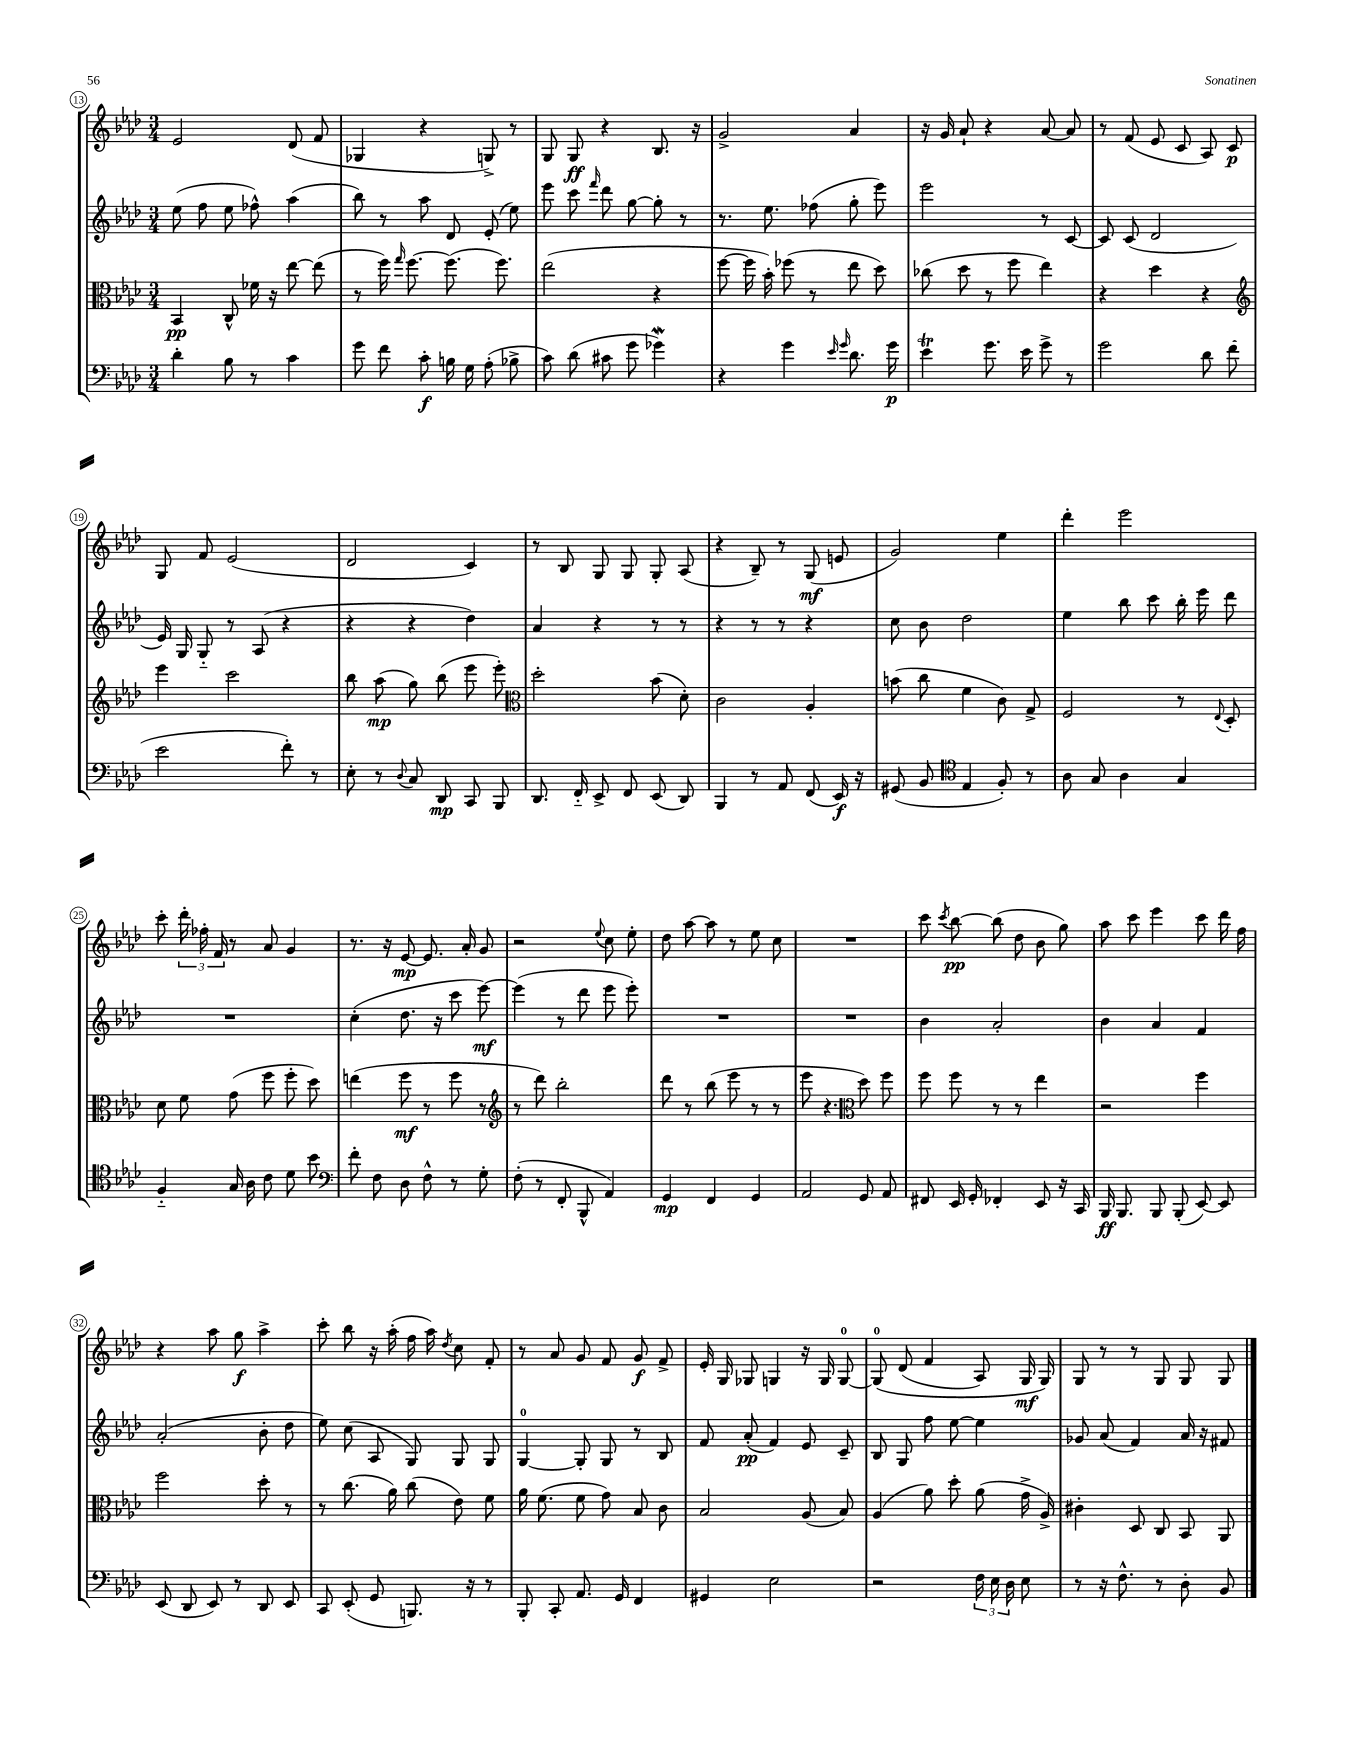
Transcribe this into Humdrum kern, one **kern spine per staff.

**kern	**kern	**kern	**kern
*staff4	*staff3	*staff2	*staff1
*clefF4	*clefC3	*clefG2	*clefG2
*k[b-e-a-d-]	*k[b-e-a-d-]	*k[b-e-a-d-]	*k[b-e-a-d-]
*M3/4	*M3/4	*M3/4	*M3/4
4d-'	4BB-	(8ee-	2e-
.	.	8ff	.
8B-	8C^^	8ee-	.
8r	16f-	8ff-^^)	.
.	16r	.	.
4c	[8ee-	(4aa-	(8d-
.	(8ee-]	.	8f
=	=	=	=
8g	8r	8bb-)	4G-
8f	16ff)	8r	.
.	16qqgg	.	.
.	[8.ff	.	.
8c'	.	8aa-	4r
16B	(8.ff]	8d-	.
16G	.	.	.
(8A-'	.	(8e-'	8G^)
.	8.ff)	.	.
8B-^	.	8ee-)	8r
=	=	=	=
8c)	(2ee-	8eee-	8G
(8d-	.	8ccc	8G
.	.	16qqfff	.
8c#	.	8ddd-	4r
8g	.	[8gg	.
4g-)	4r	8gg']	8.B-
.	.	8r	.
.	.	.	16r
=	=	=	=
4r	[8ff	8.r	2g^
.	16ff]	.	.
.	16b-')	8.ee-	.
4g	(8ff-	.	.
.	8r	(8ff-	.
16qqe-	.	.	.
16qqg	.	.	.
8.d-	8ee-	8gg'	4a-
.	8dd-)	8eee-)	.
16g	.	.	.
=	=	=	=
4e-	(8cc-	2eee-	16r
.	.	.	16g
.	8dd-	.	8a-`
8.g	8r	.	4r
.	8ff	.	.
16e-	.	.	.
8g^	4ee-)	8r	[8a-
8r	.	[8c	8a-]
=	=	=	=
2g	4r	8c]	8r
.	.	(8c	(8f
.	4dd-	2d-	8e-
.	.	.	8c
8d-	4r	.	8A-)
(8f	.	.	8c
=	=	=	=
*	*clefG2	*	*
2e-	4eee-	16e-)	8G
.	.	16G	.
.	.	8G'~	8f
.	2ccc	8r	(2e-
.	.	(8A-	.
8f')	.	4r	.
8r	.	.	.
=	=	=	=
8E-'	8bb-	4r	2d-
8r	(8aa-	.	.
8qqD-	.	.	.
8C	8gg)	4r	.
8DD-	(8bb-	.	.
8CC	8eee-	4dd-)	4c)
8BBB-	8eee-')	.	.
=	=	=	=
*	*clefC3	*	*
8.DD-	2dd-'	4a-	8r
.	.	.	8B-
16FF'~	.	.	.
8EE-^	.	4r	8G
8FF	.	.	8G
(8EE-	(8b-	8r	8G'
8DD-)	8d-')	8r	(8A-
=	=	=	=
4BBB-	2c	4r	4r
8r	.	8r	8B-~)
8AA-	.	8r	8r
(8FF	4A-'	4r	(8G
16EE-)	.	.	8e
16r	.	.	.
=	=	=	=
(8GG#	(8b	8cc	2g)
8BB-	8cc	8b-	.
*clefC4	*	*	*
4E-	4f	2dd-	.
8F')	8c)	.	4ee-
8r	8G^	.	.
=	=	=	=
8A-	2F	4ee-	4ddd-'
8G	.	.	.
4A-	.	8bb-	2eee-
.	.	8ccc	.
4G	8r	16bb-'	.
.	.	16eee-	.
.	8qqE-	.	.
.	8D-'	8ddd-	.
=	=	=	=
4F'~	8d-	2.r	8ccc'
.	8f	.	24ddd-'
.	.	.	24ff-'
.	.	.	24f
16G	(8g	.	8r
16A-	.	.	.
8c	8ff	.	8a-
8d-	8ff'	.	4g
8b-	8dd-)	.	.
=	=	=	=
*clefF4	*	*	*
8f'	(4ee	(4cc'	8.r
8F	.	.	.
.	.	.	16r
8D-	8ff	8.dd-	[8e-
8F^^	8r	.	8.e-]
.	.	16r	.
8r	8ff	8ccc	.
.	.	.	16a-'
8G'	8r	[8eee-)	8g
=	=	=	=
*	*clefG2	*	*
(8F'	8r	(4eee-]	2r
8r	8ddd-)	.	.
8FF'	2bb-'	8r	.
8BBB-^^	.	8ddd-	.
.	.	.	8qqee-
4AA-)	.	8eee-	8cc
.	.	8eee-')	8ee-'
=	=	=	=
4GG	8ddd-	2.r	8dd-
.	8r	.	[8aa-
4FF	(8bb-	.	8aa-]
.	8eee-	.	8r
4GG	8r	.	8ee-
.	8r	.	8cc
=	=	=	=
2AA-	8eee-	2.r	2.r
.	4.r	.	.
*	*clefC3	*	*
8GG	8dd-)	.	.
8AA-	8ff	.	.
=	=	=	=
8FF#	8ff	4b-	8ccc
.	.	.	8qccc
16EE-	8ff	.	[8bb-
16GG'	.	.	.
4FF-'	8r	2a-'	(8bb-]
.	8r	.	8dd-
8EE-	4ee-	.	8b-
16r	.	.	8gg)
16CC	.	.	.
=	=	=	=
16BBB-	2r	4b-	8aa-
8.BBB-	.	.	.
.	.	.	8ccc
8BBB-	.	4a-	4eee-
(8BBB-'	.	.	.
[8EE-)	4ff	4f	8ccc
8EE-]	.	.	16ddd-
.	.	.	16ff
=	=	=	=
(8EE-	2ff	(2a-'	4r
8DD-	.	.	.
8EE-)	.	.	8aa-
8r	.	.	8gg
8DD-	8dd-'	8b-'	4aa-^
8EE-	8r	8dd-	.
=	=	=	=
8CC	8r	8ee-)	8ccc'
(8EE-'	(8.cc	(8cc	8bb-
8GG	.	8A-	16r
.	16a-)	.	(16aa-'
8.BBB)	(8cc	8G)	16ff
.	.	.	16aa-)
.	.	.	8qdd-
.	8e-)	8G	8cc
16r	.	.	.
8r	8f	8G	8f'
=	=	=	=
8BBB-'	16a-	[4G	8r
.	(8.f	.	.
8CC'	.	.	8a-
8.AA-	8f	8G']	8g
.	8g)	8G	8f
16GG	.	.	.
4FF	8B-	8r	8g
.	8c	8B-	8f^
=	=	=	=
4GG#	2B-	8f	16e-'
.	.	.	16G
.	.	(8a-'	8G-
2E-	.	4f)	4G
.	(8A-	8e-	16r
.	.	.	16G
.	8B-)	8c~	[8G
=	=	=	=
2r	(4A-	8B-	&(8G]
.	.	8G	(8d-
.	8a-)	8ff	4f
.	8dd-'	[8ee-	.
24F	(8a-	4ee-]	8A-)
24E-	.	.	.
24D-	.	.	.
8E-	16g^	.	16G
.	16A-^)	.	16G&)
=	=	=	=
8r	4c#'	8g-	8G
16r	.	(8a-	8r
8.F^^	.	.	.
.	8D-	4f)	8r
8r	8C	.	8G
8D-'	8BB-	16a-	8G
.	.	16r	.
8BB-	8AA-	8f#	8G
==	==	==	==
*-	*-	*-	*-
